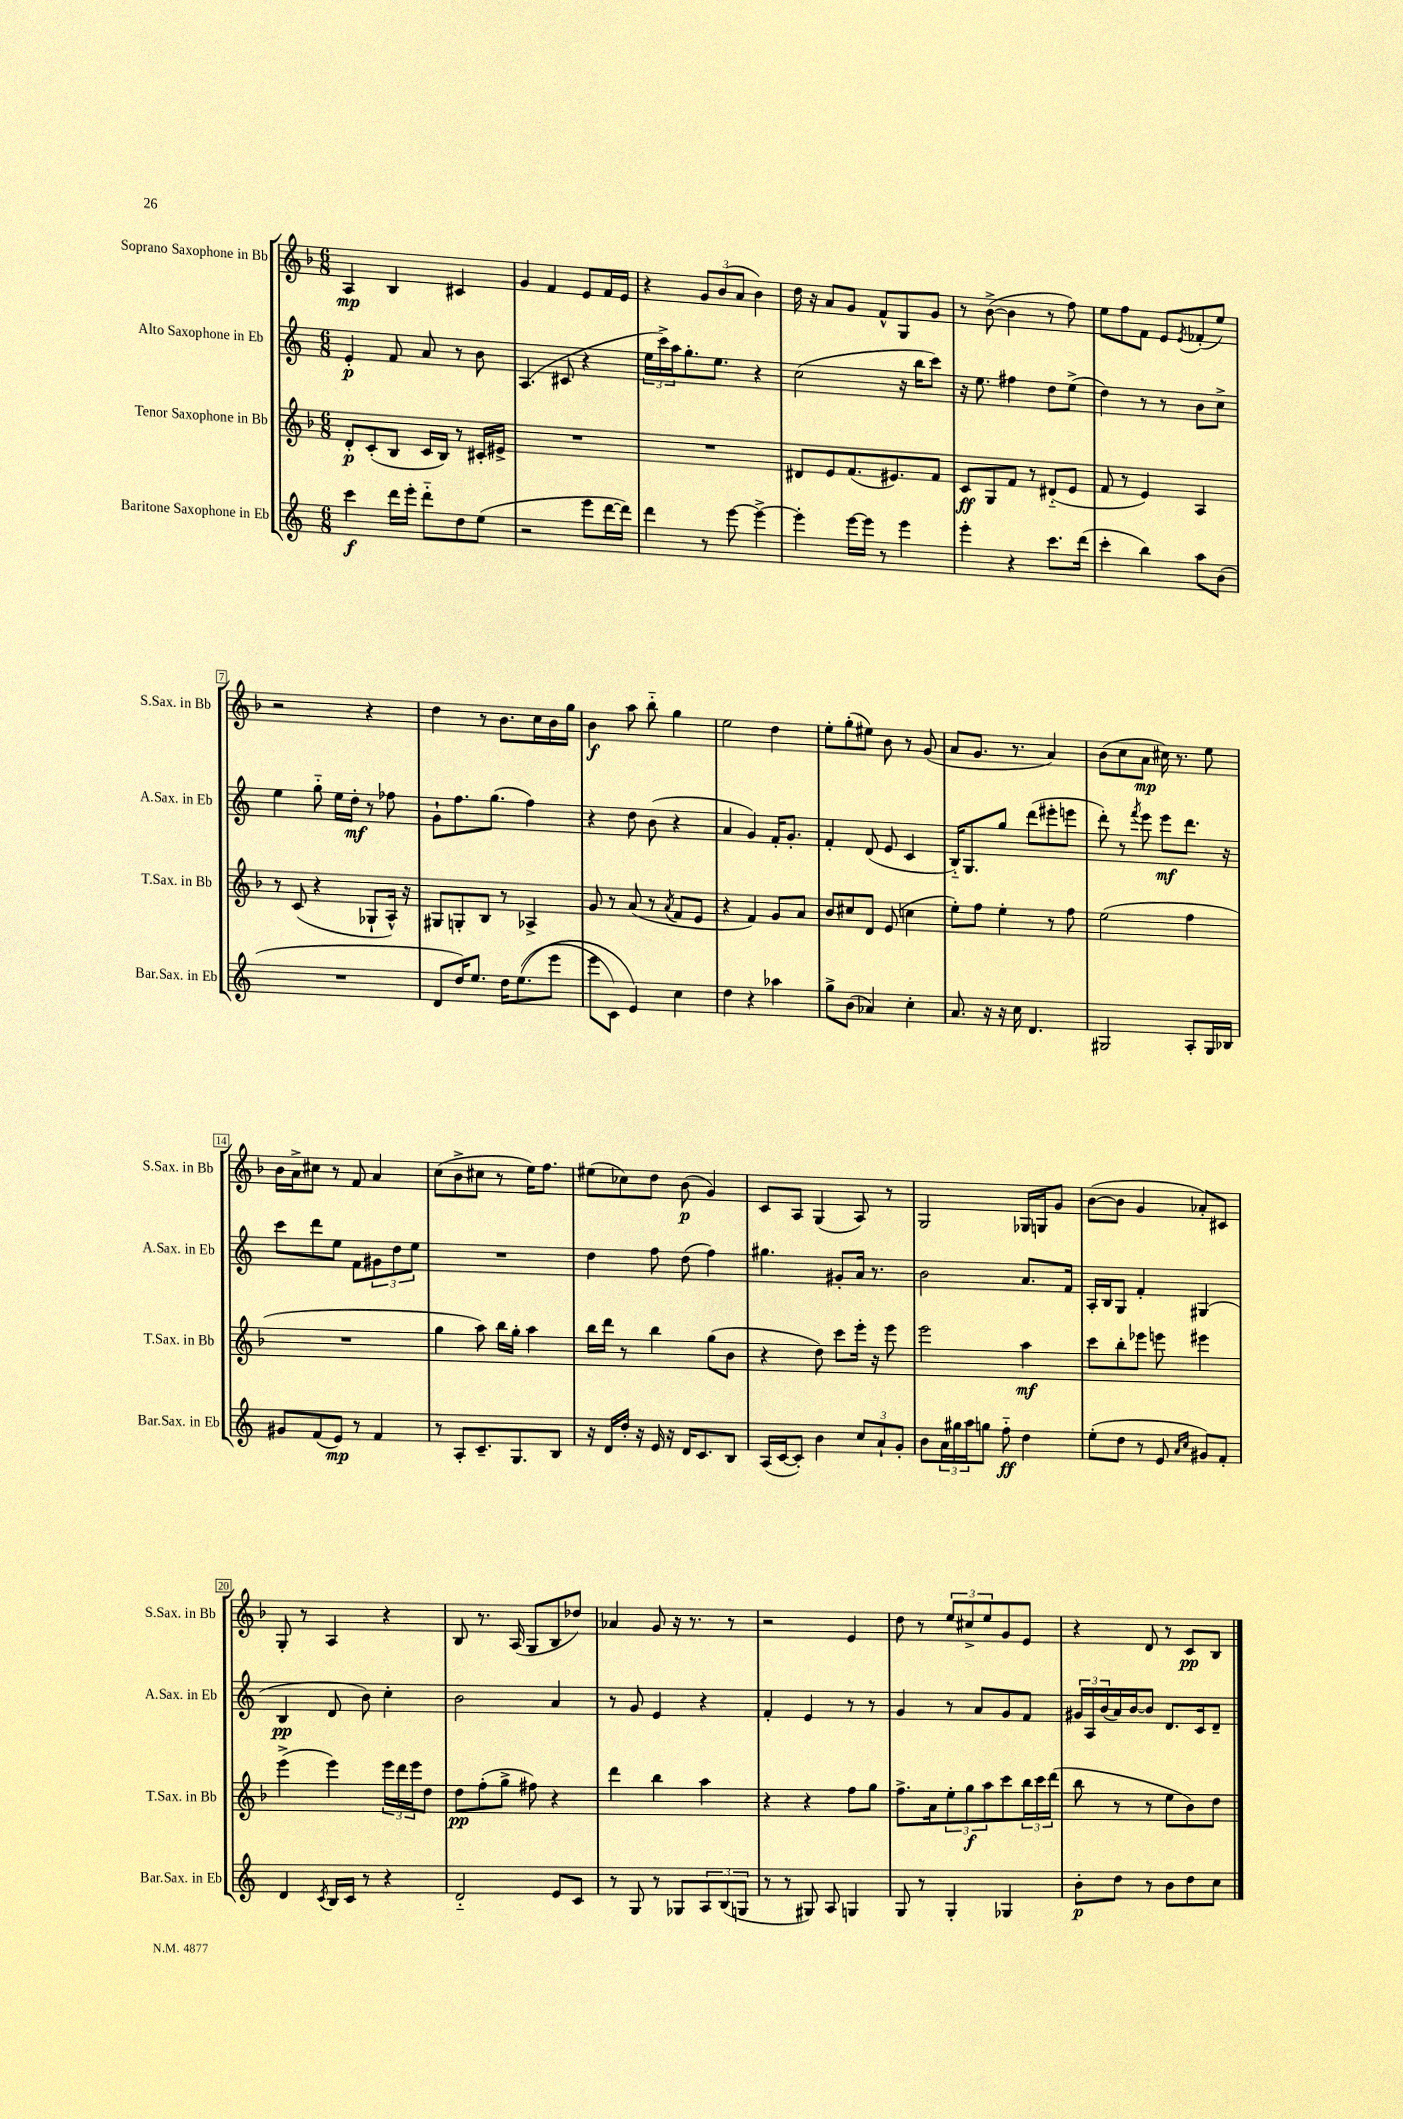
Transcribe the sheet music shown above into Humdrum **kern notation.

**kern	**kern	**kern	**kern
*staff4	*staff3	*staff2	*staff1
*clefG2	*clefG2	*clefG2	*clefG2
*k[]	*k[b-]	*k[]	*k[b-]
*M6/8	*M6/8	*M6/8	*M6/8
4ccc\	8d'/L	4e'/	4A/
.	(8c'/	.	.
16ddd\LL	8B-/J	8f/	4B-/
16eee'\JJ	.	.	.
8ddd'~\L	16c/LL	8a/	.
.	16B-/JJ)	.	.
8dd\	8r	8r	4c#/
(8ee\J	16c#'/LL	8b\	.
.	16e#^/JJ	.	.
=	=	=	=
2r	2.r	(4.A/	4g/
.	.	.	4f/
.	.	8c#/	.
8eee\L	.	4r	8e/L
[16ddd\L	.	.	16f/L
16ddd\]JJ)	.	.	16e/JJ
=	=	=	=
4ddd\	2.r	24ee\LL	4r
.	.	24ccc^\)	.
.	.	24aa\J	.
.	.	8.gg'\	.
8r	.	.	12g/L
.	.	8.ee\J	.
.	.	.	(12b-/
[8eee\	.	.	.
.	.	.	12a/J
4eee^\_	.	4r	4b-\)
=	=	=	=
4eee'\]	8d#/L	(2cc\	16dd\
.	.	.	16r
.	8e/	.	8a/L
[16eee\LL	(8.f/	.	8g/J
16eee\]JJ	.	.	.
8r	.	.	8f^^/L
.	8.e#/)	.	.
4eee\	.	16r	8G/
.	.	16bb\LK	.
.	8f/J	8ccc\J)	8g/J
=	=	=	=
4eee'\	8c/L	16r	8r
.	.	8.ee\	.
.	8G/	.	([8b-^\
4r	8f/J	4ff#\	4b-\]
.	8r	.	.
8.ccc\L	(8d#'~/L	8dd\L	8r
.	8e/J	(8ee^\J	8ff\)
(16ddd\Jk	.	.	.
=	=	=	=
4ccc'\	8f/	4dd\)	8ee\L
.	8r	.	8ff\
4bb\)	4e/)	8r	8f\J
.	.	8r	8e/L
.	.	.	8qe/
8aa\L	4A/	8b\L	(8f-'/
(8b\J	.	8cc^\J	8ee/J)
=	=	=	=
2.r	8r	4ee\	2r
.	(8c/	.	.
.	4r	8gg'~\	.
.	.	16ee\LL	.
.	.	16dd'\JJ	.
.	8G-`/L	8r	4r
.	16A^^/Jk)	8ff-\	.
.	16r	.	.
=	=	=	=
8d/L	8G#/L	8g`\L	4dd\
16dd/K)	8G'/	8.ff\	.
8.ee/J	.	.	.
.	8B-/J	.	8r
.	.	(8.gg\J	.
16dd\LK	8r	.	8.b-\L
&((8.ee\	.	.	.
.	4A-^/	4ff\)	.
.	.	.	16cc\L
8eee\J	.	.	16b-\
.	.	.	16gg\JJ
=	=	=	=
8eee\L	8g/	4r	4b-\
8c\J)	8r	.	.
4e/&)	(8a/	8dd\	8aa\
.	8r	(8b\	8bb-'~\
.	8qa/	.	.
4cc\	8f/L	4r	4gg\
.	8e/J	.	.
=	=	=	=
4dd\	4r	4a/	2ee\
4r	4f/)	4g/)	.
4aa-\	8g/L	16f'/LK	4dd\
.	.	8.g'/J	.
.	8a/J	.	.
=	=	=	=
8gg^\L	8b-/L	4f'/	8ee'\L
(8b\J	8cc#/	.	(8gg'\
4a-/)	8d/J	(8d/	8ee#\J)
.	(8e/	8e/	8b-\
4cc'\	4cc\	4c/	8r
.	.	.	(8g/
=	=	=	=
8.a/	8ee'\L)	16B'~/LK)	8a/L
.	.	8.G/	.
.	8ff\J	.	8.g/J
16r	.	.	.
16r	4ee'\	8gg/J	.
16cc\	.	.	8.r
4.d/	.	(8ddd\L	.
.	8r	8eee#'\	4a/)
.	8ff\	8eee\J	.
=	=	=	=
2G#/	(2ee\	8ddd'\)	(8b-\L
.	.	8r	8cc\
.	.	8qfff/	.
.	.	8eee\	8a\J
.	.	8eee\L	16cc#\)
.	.	.	8.r
8A'/L	4ff\	8.ddd\J	.
16G#/L	.	.	8ee\
16B-/JJ	.	16r	.
=	=	=	=
8g#/L	2.r	8ccc\L	16b-\LL
.	.	.	16a^\J
(8f/	.	8ddd\	8cc#\J
8e/J)	.	8ee\J	8r
8r	.	8f\L	8f/
4f/	.	12g#\	4a/
.	.	12dd\	.
.	.	12ee\J	.
=	=	=	=
8r	4gg\	2.r	(8cc\L
8A'/L	.	.	8b-^\
8.c~/	8aa\)	.	8cc#\J
.	16bb-\LL	.	8r
8.G/	16gg'\JJ	.	.
.	4aa\	.	16ee\LK)
.	.	.	8.ff\J
8B/J	.	.	.
=	=	=	=
16r	16bb-\LL	4dd\	(8ee#\L
16d/LL	16ddd\JJ	.	.
16dd'/JJ	8r	.	8cc-\)
16r	.	.	.
16e/	4bb-\	8ff\	8dd\J
16r	.	.	.
16d/LK	.	(8dd\	(8b-\
8.c/	.	.	.
.	(8gg\L	4ff\)	4g/)
8B/J	8b-\J	.	.
=	=	=	=
(16A/LL	4r	4.gg#\	8c/L
[16c/J	.	.	.
8c'/]J)	.	.	8A/J
4b\	8dd\)	.	(4G/
.	8ccc\L	8g#'/L	.
12cc/L	16eee'\Jk	16a/Jk	8A/)
.	16r	8.r	.
12a`/	.	.	.
.	8eee\	.	8r
12g'/J	.	.	.
=	=	=	=
8b\L	2eee\	2b\	2G/
24a\L	.	.	.
24gg#\	.	.	.
24aa\J	.	.	.
8gg\J	.	.	.
8ff'~\	.	.	.
4dd\	4aa\	8.a/L	16G-/LL
.	.	.	16G/J
.	.	.	8g/J
.	.	16f/Jk	.
=	=	=	=
(8ee'\L	8ccc\L	16A'/LL	([8b-\L
.	.	16B/J	.
8dd\J	8bb-'\	8G/J	8b-\]J
8r	8eee-\J	4f'/	4g/
8e/	8eee\	.	.
16qqa/LL	.	.	.
16qqcc/JJ	.	.	.
8g#/L)	4eee#\	(4G#/	8a-'/L)
8f'/J	.	.	8c#/J
=	=	=	=
4d/	(4eee^\	4B/	8G'/
.	.	.	8r
8qc/	.	.	.
16B/LL	4eee\)	8d/	4A/
16c/JJ	.	.	.
8r	.	8b\)	.
4r	24eee\LL	4cc'\	4r
.	24ddd\	.	.
.	24eee\J	.	.
.	8dd\J	.	.
=	=	=	=
2d'~/	8dd\L	2b\	8B-/
.	(8ff'\	.	8.r
.	8gg^\J	.	.
.	.	.	(16A/
.	8ff#\)	.	8G/L
8e/L	4r	4a/	8B-/
8c/J	.	.	8dd-/J)
=	=	=	=
8r	4ddd\	8r	4a-/
8G/	.	8g/	.
8r	4bb-\	4e/	8g/
8G-/L	.	.	16r
.	.	.	8.r
12A/	4aa\	4r	.
(12B/	.	.	.
.	.	.	8r
12G/J	.	.	.
=	=	=	=
8r	4r	4f'/	2r
8r	.	.	.
8G#/)	4r	4e/	.
8A/	.	.	.
4G/	8ff\L	8r	4e/
.	8gg\J	8r	.
=	=	=	=
8G/	8.ff^\L	4g/	8dd\
8r	.	.	8r
.	16a\k	.	.
4G'/	12ee'\	8r	12ee/L
.	12gg\	.	12cc#^/
.	.	8a/L	.
.	12aa\	.	12ee/
4G-/	8ccc\	8g/	8g/
.	24bb-\L	8f/J	8e/J
.	24ccc\	.	.
.	(24ddd\JJ	.	.
=	=	=	=
8b'\L	8bb-\	24g#/LL	4r
.	.	24A/	.
.	.	(24b/	.
8dd\J	8r	16a/)	.
.	.	[16b/J	.
8r	8r	8b/]J	8d/
8b\L	8ee\L	8.d/L	8r
8dd\	8b-\)	.	8c/L
.	.	16c/k	.
8cc\J	8dd\J	8d~/J	8B-/J
==	==	==	==
*-	*-	*-	*-
